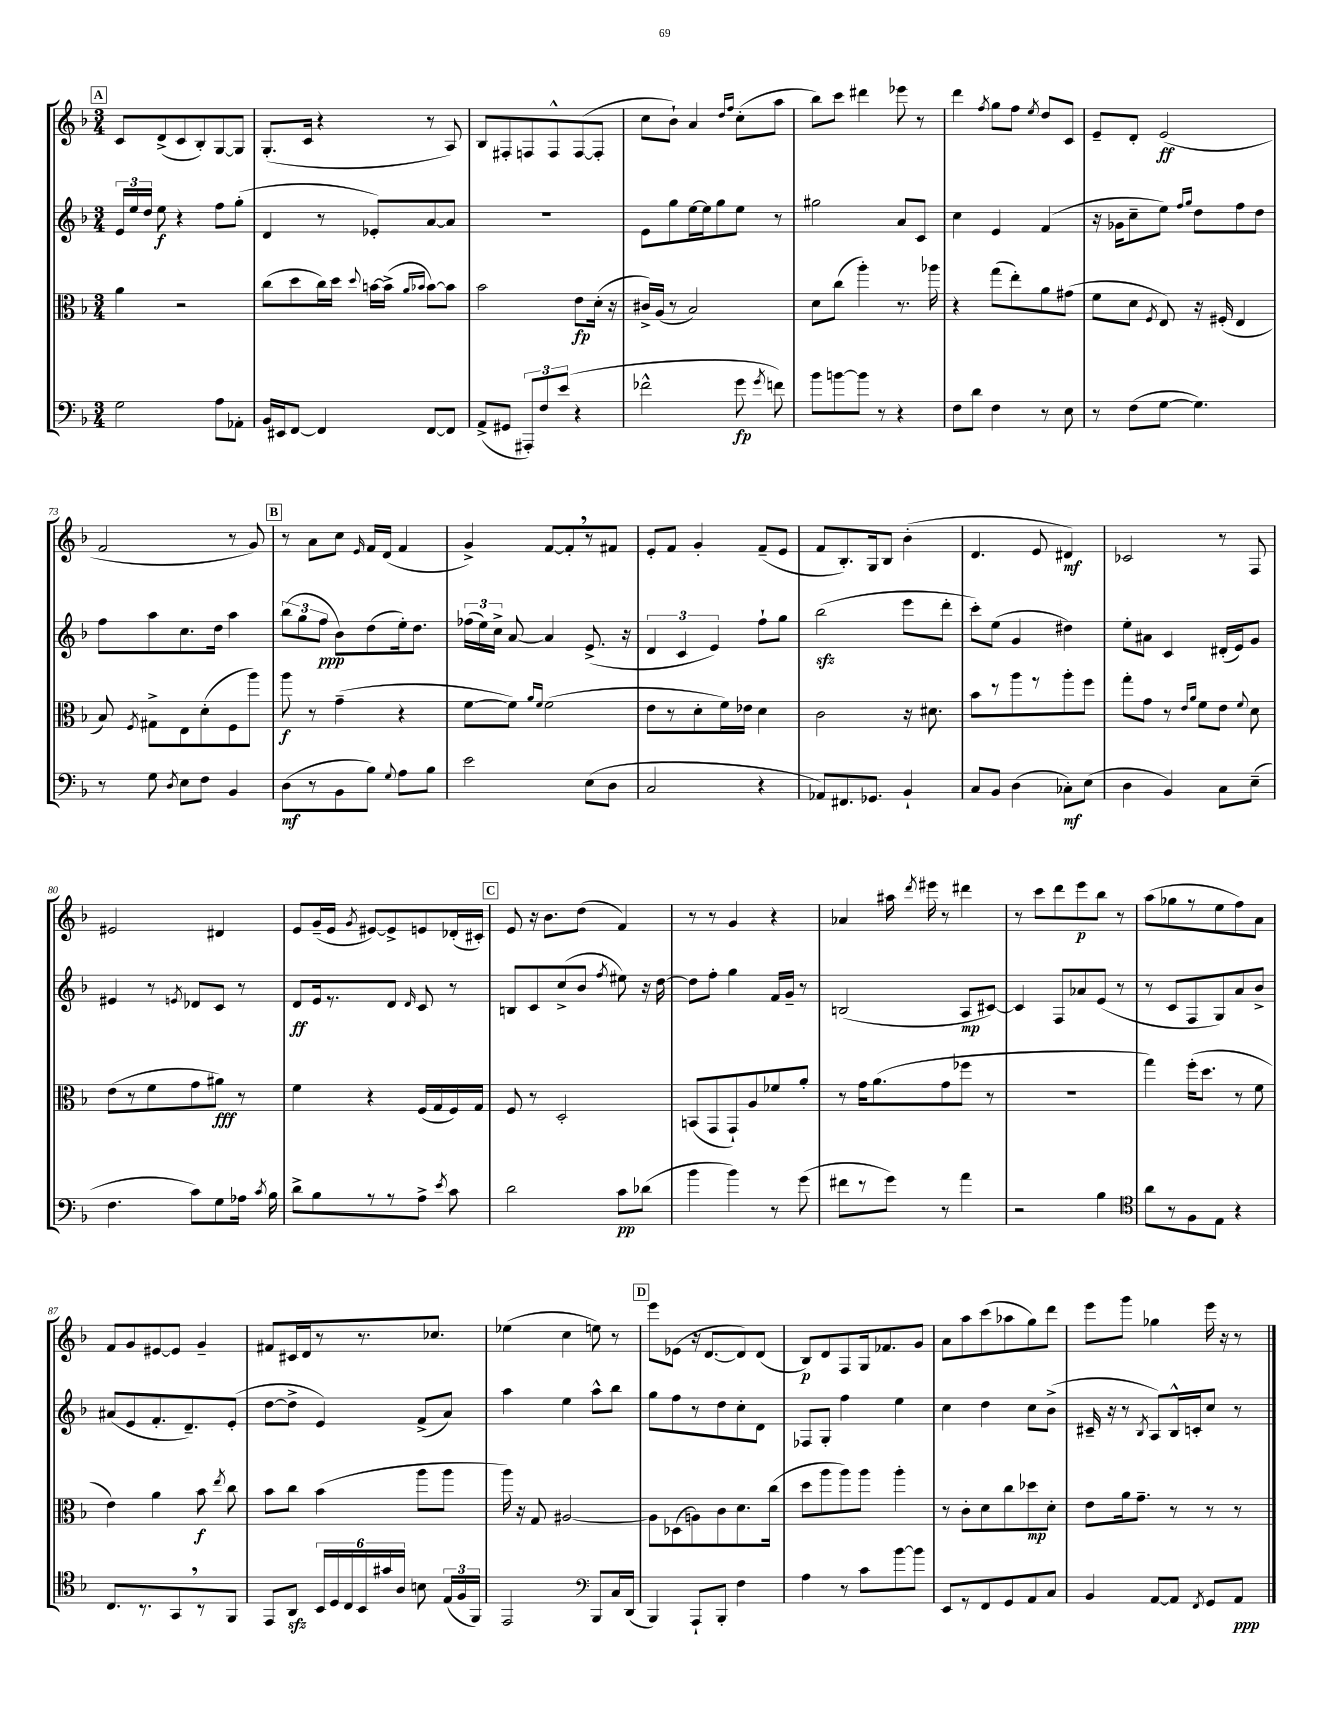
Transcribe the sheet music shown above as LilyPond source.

<<
\new StaffGroup <<
\new Staff = "s0" {
    \clef treble \key f \major \numericTimeSignature \time 3/4
    \autoBeamOff \mark \markup { \box "A" } c'8[ d'8->( c'8 bes8-.) g8~ g8] |
    g8.[-.( c'16] r4 r8 a8) |
    bes8[ fis8-. f8 f8-^ f8~( f8]-. |
    c''8[ bes'8]-!) a'4 \grace { d''16[ f''16] } c''8[-.( a''8] |
    bes''8[) c'''8] dis'''4 ees'''8 r8 |
    d'''4 \acciaccatura { f''8 } g''8[ f''8] \acciaccatura { e''8 } d''8[ c'8] |
    e'8[-- d'8]-. e'2\ff( |
    f'2 r8 g'8) |
    \mark \markup { \box "B" } r8 a'8[ c''8] \grace { e'16 } f'16[ d'16]( f'4 |
    g'4->) f'8[~ f'8-. \breathe r8 fis'8] |
    e'8[-. f'8] g'4-. f'8[--( e'8] |
    f'8[ bes8.-.) g16 bes8] bes'4-.( |
    d'4. e'8 dis'4\mf) |
    ces'2 r8 f8 |
    eis'2 dis'4 |
    e'8[ g'16--( e'16] \acciaccatura { g'8 } eis'8[~) eis'8-> e'8 des'16-.( cis'16]-.) |
    \mark \markup { \box "C" } e'8 r16 bes'8.[ d''8]( f'4) |
    r8 r8 g'4 r4 |
    aes'4 ais''16 \acciaccatura { d'''8 } eis'''16 r8 dis'''4 |
    r8 c'''8[ d'''8 e'''8\p bes''8] r8 |
    a''8[( ges''8 r8 e''8 f''8) a'8] |
    f'8[ g'8 eis'8~ eis'8] g'4-- |
    fis'8[ cis'16 d'16 r8 r8. ces''8.] |
    ees''4( c''4 e''8) r8 |
    \mark \markup { \box "D" } e'''8[ ees'8]( r16 d'8.[~ d'8) d'8]( |
    bes8[\p) d'8 f8 g16 fes'8. g'8] |
    a'8[ a''8 c'''8( aes''8 g''8) d'''8] |
    e'''8[ g'''8] ges''4 e'''16 r16 r8 \bar "|." |
}
\new Staff = "s1" {
    \clef treble \key f \major \numericTimeSignature \time 3/4
    \autoBeamOff \mark \markup { \box "A" } \tuplet 3/2 { e'16[ e''16 d''16] } e''8\f r4 f''8[ g''8]-.( |
    d'4 r8 ees'8[-.) a'8~ a'8] |
    R2. |
    e'8[ g''8 e''16~ e''16 g''8 e''8] r8 |
    gis''2 a'8[ c'8] |
    c''4 e'4 f'4( |
    r16 ges'16[ c''8-- e''8]) \grace { f''16[ g''16] } d''8[ f''8 d''8] |
    f''8[ a''8 c''8. d''16] a''4 |
    \mark \markup { \box "B" } \tuplet 3/2 { bes''8[( g''8 f''8]\ppp } bes'8[) d''8( e''16-.) d''8.] |
    \tuplet 3/2 { fes''16[( e''16) c''16]-> } a'8~ a'4 e'8.->( r16 |
    \tuplet 3/2 { d'4 c'4 e'4) } f''8[-! g''8] |
    bes''2\sfz( e'''8[ d'''8]-. |
    c'''8[-.) e''8]( g'4 dis''4) |
    e''8[-. ais'8] c'4 dis'16[-.( e'16) g'8] |
    eis'4 r8 \acciaccatura { e'8 } des'8[ c'8] r8 |
    d'8[\ff e'16 r8. d'8] \grace { d'16 } c'8 r8 |
    \mark \markup { \box "C" } b8[ c'8 c''8->( bes'8] \acciaccatura { f''8 } eis''8) r16 d''16~ |
    d''8[ f''8]-. g''4 f'16[ g'16]-- r8 |
    b2( a8[\mp cis'8]~) |
    cis'4 f8[ aes'8 e'8]( r8 |
    r8 c'8[ f8 g8) a'8 bes'8]-> |
    ais'8[( e'8 f'8.-. d'8.--) e'8]-.( |
    d''8[~ d''8]-> e'4) f'8[->( a'8]) |
    a''4 e''4 a''8[-^ bes''8] |
    \mark \markup { \box "D" } g''8[ f''8 r8 d''8 c''8-. d'8] |
    fes8[ g8]-. f''4 e''4 |
    c''4 d''4 c''8[ bes'8]->( |
    cis'16-- r16 r8 \acciaccatura { bes8 } a8[) bes16-^ c'16-. c''8] r8 \bar "|." |
}
\new Staff = "s2" {
    \clef alto \key f \major \numericTimeSignature \time 3/4
    \autoBeamOff \mark \markup { \box "A" } a'4 r2 |
    c''8[( d''8 c''16) d''16] \appoggiatura { d''8 } b'16[~ b'16]->( \grace { a'16[ bes'16] } bes'8[~) bes'8] |
    bes'2 e'8[\fp d'16]-.( r16 |
    cis'16[->) a16]( r8 bes2) |
    d'8[ c''8]( a''4-.) r8. aes''16 |
    r4 g''8[( e''8-.) a'8 gis'8]( |
    f'8[ d'8] \acciaccatura { f8 } e8) r16 fis16-.( e4 |
    bes8) \acciaccatura { f8 } gis8[-> e8 d'8-.( f8 a''8]) |
    \mark \markup { \box "B" } a''8\f r8 g'4--( r4 |
    f'8[~ f'8]) \grace { a'16[ f'16] } f'2( |
    e'8[ r8 d'8-. f'16) ees'16] d'4 |
    c'2 r16 dis'8. |
    bes'8[ r8 a''8 r8 a''8-. f''8] |
    g''8[-. g'8] r8 \grace { e'16[ a'16] } f'8[ e'8] \appoggiatura { f'8 } d'8 |
    e'8[( r8 f'8 g'8 ais'8]\fff) r8 |
    f'4 r4 f16[( g16 f16) g16] |
    \mark \markup { \box "C" } f8 r8 d2-. |
    b,8[( g,8 g,8-!) a8 fes'8 a'8]-. |
    r8 g'16[ a'8.( g'8 fes''8] r8 |
    R2. |
    g''4) f''16[-.( d''8.] r8 f'8 |
    e'4) a'4 bes'8\f \acciaccatura { e''8 } c''8 |
    bes'8[ c''8] bes'4( a''8[ a''8] |
    a''16) r16 g8 ais2~ |
    \mark \markup { \box "D" } ais8[ des8( a8) c'8 d'8. c''16]( |
    d''8[ a''8 a''8) a''8] a''4-. |
    r8 c'8[-. d'8 c''8 des''8\mp d'8]-. |
    e'8[ a'16 g'8.]-- r8 r8 r8 \bar "|." |
}
\new Staff = "s3" {
    \clef bass \key f \major \numericTimeSignature \time 3/4
    \autoBeamOff \mark \markup { \box "A" } g2 a8[ aes,8]-. |
    bes,16[ eis,16 f,8]~ f,4 f,8[~ f,8] |
    a,8[->( gis,8] \tuplet 3/2 { ais,,8[-.) f8 e'8]( } r4 |
    fes'2-^ g'8\fp \acciaccatura { g'8 } f'8) |
    bes'8[ b'8~ b'8] r8 r4 |
    f8[ d'8] f4 r8 e8 |
    r8 f8[( g8]~ g4.) |
    r8 g8 \acciaccatura { d8 } e8[ f8] bes,4 |
    \mark \markup { \box "B" } d8[\mf( r8 bes,8 bes8]) \appoggiatura { g8 } a8[ bes8] |
    e'2 e8[( d8] |
    c2 r4 |
    aes,8[) fis,8. ges,8.] bes,4-! |
    c8[ bes,8] d4( ces8[-.\mf) e8]( |
    d4 bes,4) c8[ e8]--( |
    f4. c'8[) g8 aes16] \acciaccatura { c'8 } bes16 |
    d'8[-> bes8 r8 r8 a8]-> \acciaccatura { e'8 } c'8 |
    \mark \markup { \box "C" } d'2 c'8[\pp des'8]( |
    bes'4 bes'4) r8 g'8( |
    fis'8[ r8 g'8]) r8 a'4 |
    r2 bes4 |
    \clef tenor a'8[ r8 f8 e8] r4 |
    c8.[ r8. g,8 \breathe r8 f,8] |
    e,8[ a,8]\sfz \tuplet 6/4 { bes,16[ d16 c16 bes,16 gis'16 a16] } b8 \tuplet 3/2 { e16[( f16 f,16]) } |
    e,2 \clef bass bes,,8[ c16 d,16]( |
    \mark \markup { \box "D" } bes,,4) a,,8[-! bes,,8]-. f4 |
    a4 r8 c'8[ bes'8~ bes'8] |
    e,8[ r8 f,8 g,8 a,8 c8] |
    bes,4 a,8[~ a,8] \acciaccatura { f,8 } g,8[ a,8]\ppp \bar "|." |
}
>>
>>
\layout { \context { \Score currentBarNumber = #66 } }
